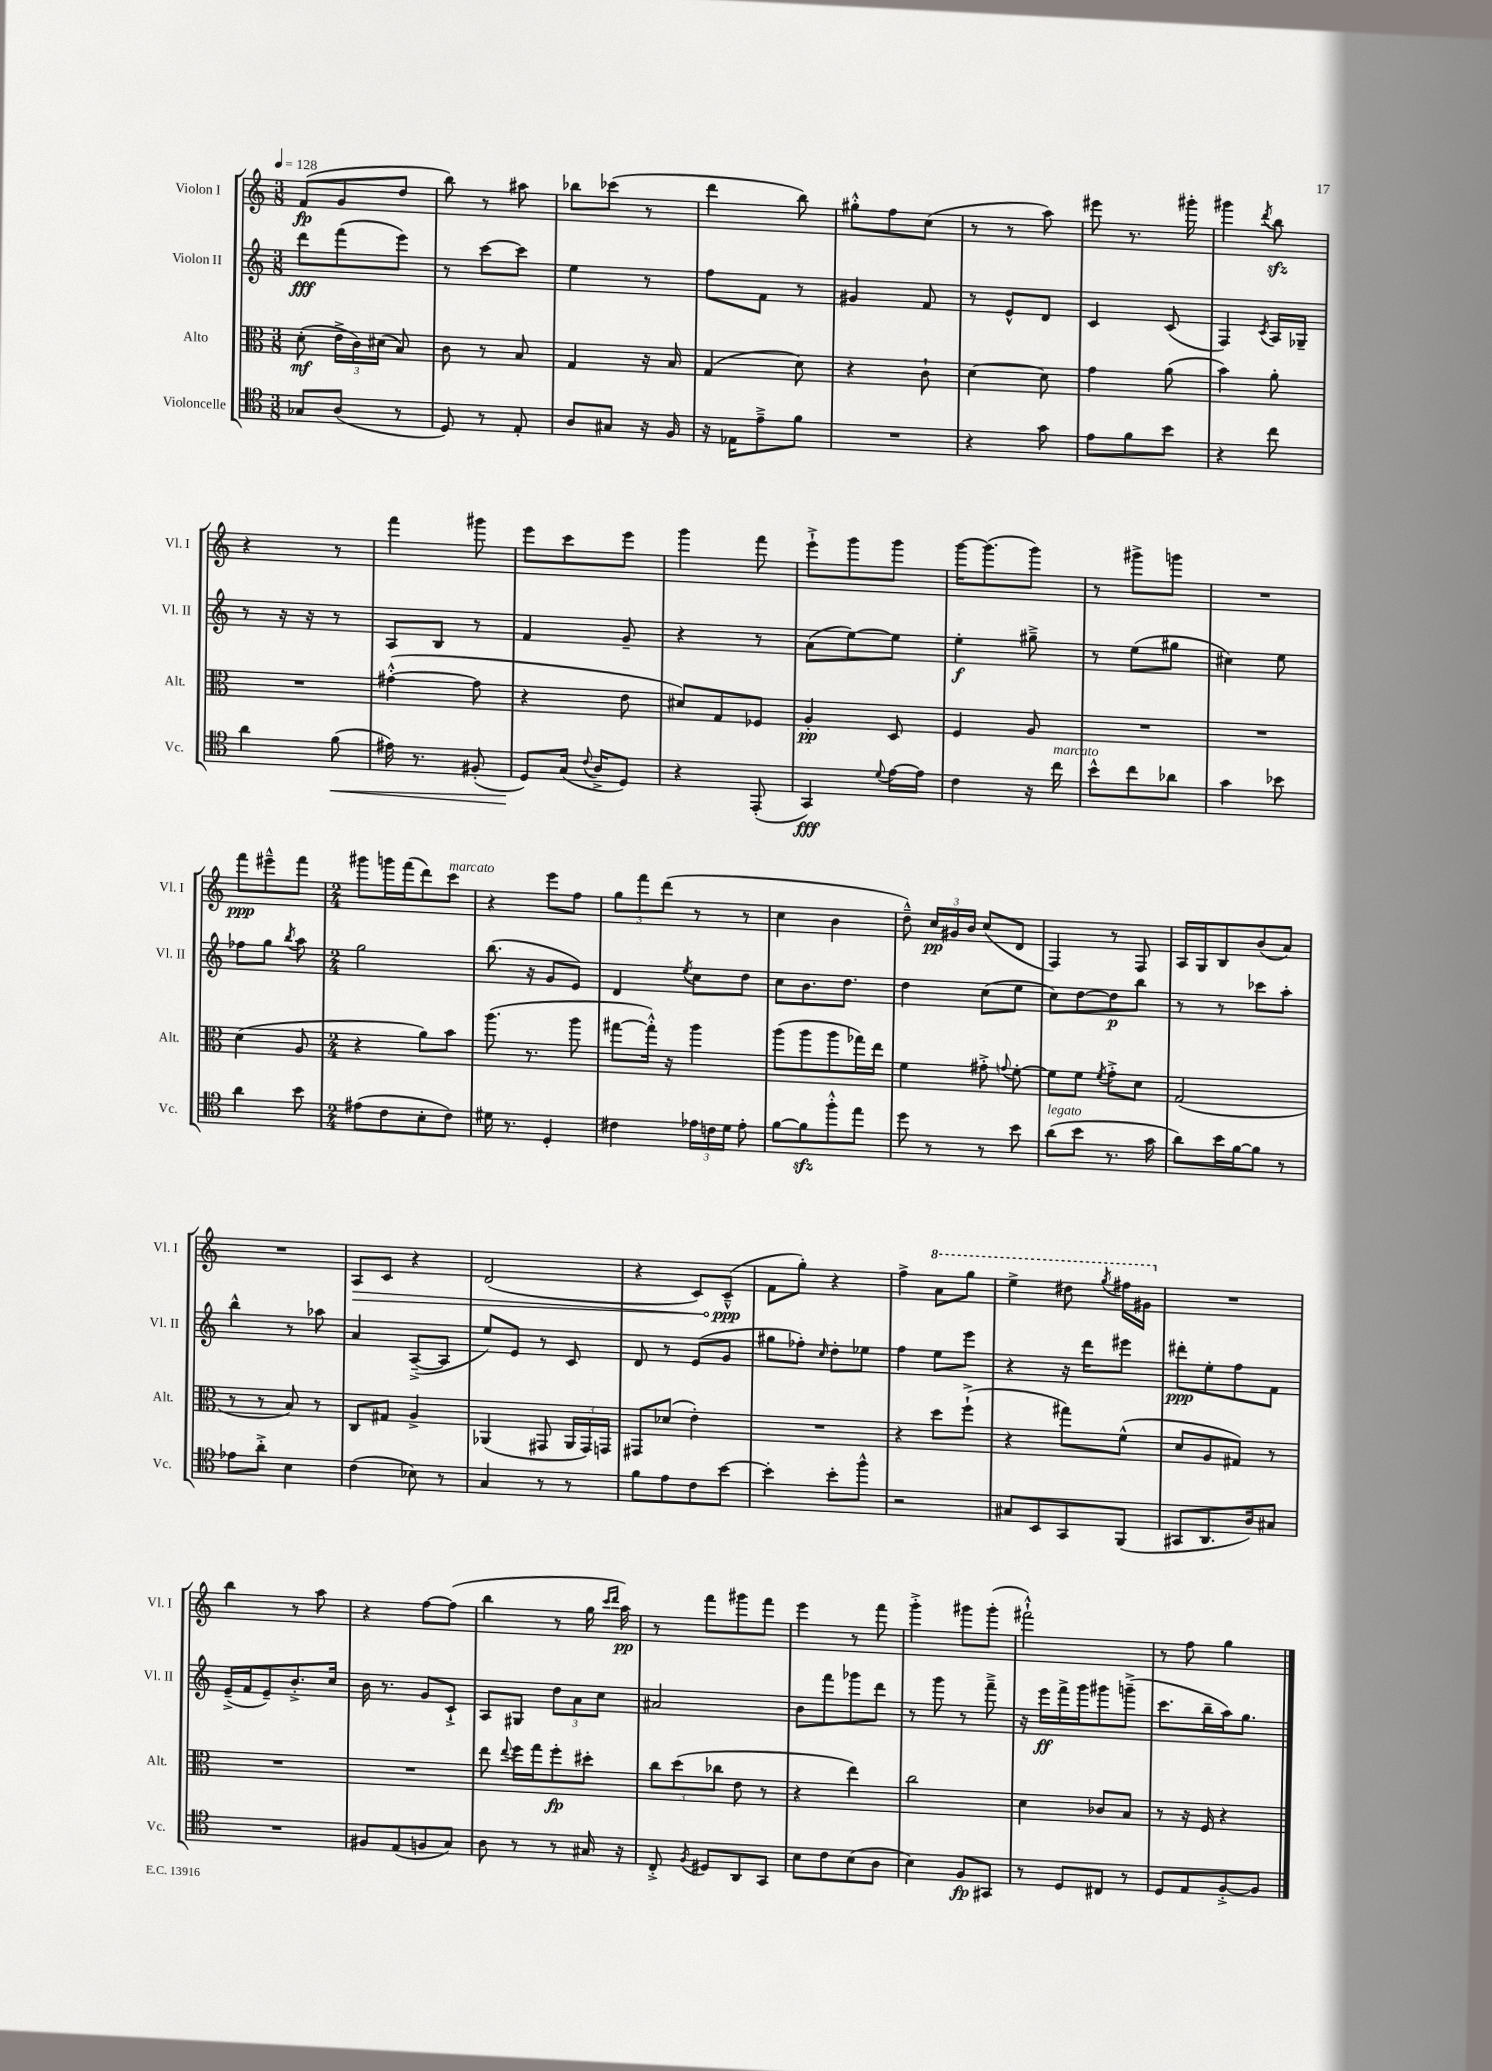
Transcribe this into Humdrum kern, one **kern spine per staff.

**kern	**kern	**kern	**kern
*staff4	*staff3	*staff2	*staff1
*clefC4	*clefC3	*clefG2	*clefG2
*k[]	*k[]	*k[]	*k[]
*M3/8	*M3/8	*M3/8	*M3/8
*MM128	*MM128	*MM128	*MM128
8G-	(8d'	8ddd	(8f
(8A	24e^	(8fff	8g
.	24c)	.	.
.	(24d#	.	.
8r	8B)	8eee)	8dd
=	=	=	=
8D)	8c	8r	8bb)
8r	8r	[8ccc	8r
8E'	8B	8ccc]	8aa#
=	=	=	=
8A	4G	4ee	8bb-
8G#	.	.	(8ccc-
16r	16r	8r	8r
16F	16B	.	.
=	=	=	=
16r	(4G	8ff	4ddd
16E-	.	.	.
8e~^	.	8f	.
8f	8d)	8r	8bb)
=	=	=	=
4.r	4r	4g#	8gg#'^^
.	.	.	8ff
.	8c`	8f	(8cc
=	=	=	=
4r	[4d	8r	8r
.	.	8e^^	8r
8g	8d]	8d	8aa)
=	=	=	=
8e	4g	4c	8eee#
8f	.	.	8.r
8b	(8a	(8c	.
.	.	.	16ggg#'
=	=	=	=
4r	4b)	4F)	4ggg#
.	.	8qc	8qddd
8cc	8a'	16A	8bb
.	.	16G-~	.
=	=	=	=
4a	4.r	8r	4r
.	.	16r	.
.	.	16r	.
(8f	.	8r	8r
=	=	=	=
16e#)	([4g#'^^	8A	4fff
8.r	.	.	.
.	.	8B	.
(8F#'	8g#]	8r	8ggg#
=	=	=	=
8D)	4r	4f	8eee
(16G	.	.	8ccc
8qqc	.	.	.
16A^	.	.	.
8D)	8e	8g~	8eee
=	=	=	=
4r	8d#)	4r	4ggg
.	8G	.	.
(8EE'	8F-	8r	8fff
=	=	=	=
4GG)	4A'	(8a	8eee`^
.	.	[8ee)	8ggg
8qqd	.	.	.
[16e	8D	8ee]	8ggg
16e]	.	.	.
=	=	=	=
4c	4F	4ee'	[16ggg
.	.	.	(8.ggg]
16r	8A	8gg#~^	8ggg)
16cc	.	.	.
=	=	=	=
8b^^	4.r	8r	8r
8cc	.	(8ee	8ggg#^
8a-	.	8gg#	8ggg
=	=	=	=
4g	4.r	4cc#)	4.r
8b-	.	8ee	.
=	=	=	=
4a	(4d	8ff-	8fff
.	.	8gg	8eee#~^^
.	.	8qbb	.
8b	8A	8aa	8fff
=	=	=	=
*M2/4	*M2/4	*M2/4	*M2/4
(8e#	4r	2gg	8ggg#
8c	.	.	16ggg
.	.	.	(16fff
8B'	8a)	.	8ddd)
8c)	8b	.	8ccc
=	=	=	=
16d#	(8.aa	(8.bb	4r
8.r	.	.	.
.	8.r	16r	.
4D'	.	8g	8eee
.	8aa	8e)	8ff
=	=	=	=
4c#	[8gg#	4d	12gg
.	.	.	12fff
.	16gg#'^^])	.	.
.	.	.	(12ddd
.	16r	.	.
.	.	8qee	.
24e-	4aa	8cc	8r
24c	.	.	.
24d	.	.	.
8e-'	.	8dd	8r
=	=	=	=
[8f	(8aa	8cc	4cc
8f]	8aa	8.b	.
8ff'^^	8aa	.	4b
.	.	8.dd	.
8ee	16gg-)	.	.
.	16ee	.	.
=	=	=	=
8dd	4f	4dd	8dd~^^)
8r	.	.	24cc
.	.	.	24g#
.	.	.	24b
8r	8g#'^	(8cc	(8cc
.	8qqg	.	.
8b	[8f'	8ee	8d
=	=	=	=
(8a	8f]	8cc)	4F)
8b	8f	[8dd	.
.	8qf	.	.
8.r	8g'^	8dd]	8r
.	8d	8bb	8F
16g	.	.	.
=	=	=	=
8a)	(2G	8r	16A
.	.	.	16G
16b	.	8r	8B
[16f	.	.	.
8f]	.	8ccc-	(8b
8r	.	8aa'	8a)
=	=	=	=
8e-	8r	4bb^^	2r
8a'^	8r	.	.
4B	8B)	8r	.
.	8r	8aa-	.
=	=	=	=
(4c	8C	4a	8A
.	8G#	.	8c
8B-)	4A^	([8A~^	4r
8r	.	8A]	.
=	=	=	=
4G	(4AA-	8ee)	(2d
.	.	8e	.
8r	8GG#	8r	.
8r	24AA-	8c	.
.	24GG#)	.	.
.	24GG	.	.
=	=	=	=
8f	8GG#	8d	4r
8e	(8d-	8r	.
8c	4e')	(8e	8c)
[8b	.	8g	(8c~^^
=	=	=	=
4b']	2r	8gg#	8f
.	.	8ff-')	8gg')
.	.	16qqcc	.
8b'	.	8dd'	4r
8ff^^	.	8ee-	.
=	=	=	=
2r	4r	4ff	4ff^
.	8dd	8ee	8aa
.	(8ff`^	8eee	8ggg
=	=	=	=
8G#	4r	4r	4eee^
8BB	.	.	.
8GG	8gg#)	16r	8ddd#
.	.	16ddd	.
.	.	.	8qggg
(8FF	(8f^^	8eee#	16fff#
.	.	.	16gg#
=	=	=	=
8GG#	8d	8ddd#'	2r
8.AA	8A	8ee'	.
.	8G#)	8ff	.
16A)	.	.	.
8G#	8r	8f	.
=	=	=	=
2r	2r	(16e~^	4bb
.	.	16f	.
.	.	8e~)	.
.	.	8.b'^	8r
.	.	.	8aa
.	.	16cc	.
=	=	=	=
8F#	2r	16b	4r
.	.	8.r	.
(8E	.	.	.
8F	.	8g	[8ff
8G)	.	8c`^	(8ff]
=	=	=	=
8A	8ee	8A	4bb
.	8qqee	.	.
8r	16ff	8G#	.
.	16gg	.	.
8r	8ff'	12dd	8r
.	.	12a	.
16G#	8dd#'	.	16gg
.	.	12cc	.
.	.	.	16qqccc
.	.	.	16qqddd
16r	.	.	16aa)
=	=	=	=
8C'^	12cc	2a#	8r
.	(12dd	.	.
8qF	.	.	.
8D#	.	.	8fff
.	12cc-	.	.
8AA	8e	.	8ggg#
8GG	8r	.	8fff
=	=	=	=
8B	4r	8b	4eee
8c	.	8fff	.
(8B	4ee)	8ggg-	8r
8A	.	8ddd	8fff
=	=	=	=
4B)	2cc	8r	4ggg'^
.	.	8ggg	.
8F	.	8r	8ggg#
8GG#	.	8fff~^	(8ggg#'
=	=	=	=
8r	4d	16r	2fff#`^^)
.	.	16eee	.
8D	.	16fff^	.
.	.	16ggg	.
8C#	8c-	8ggg#	.
8r	8B	(8ggg~^	.
=	=	=	=
8D	8r	8.ccc	8r
8E	16r	.	8ff
.	16F	16bb~	.
[8F'^	4r	16aa)	4gg
.	.	8.gg	.
8F]	.	.	.
==	==	==	==
*-	*-	*-	*-
